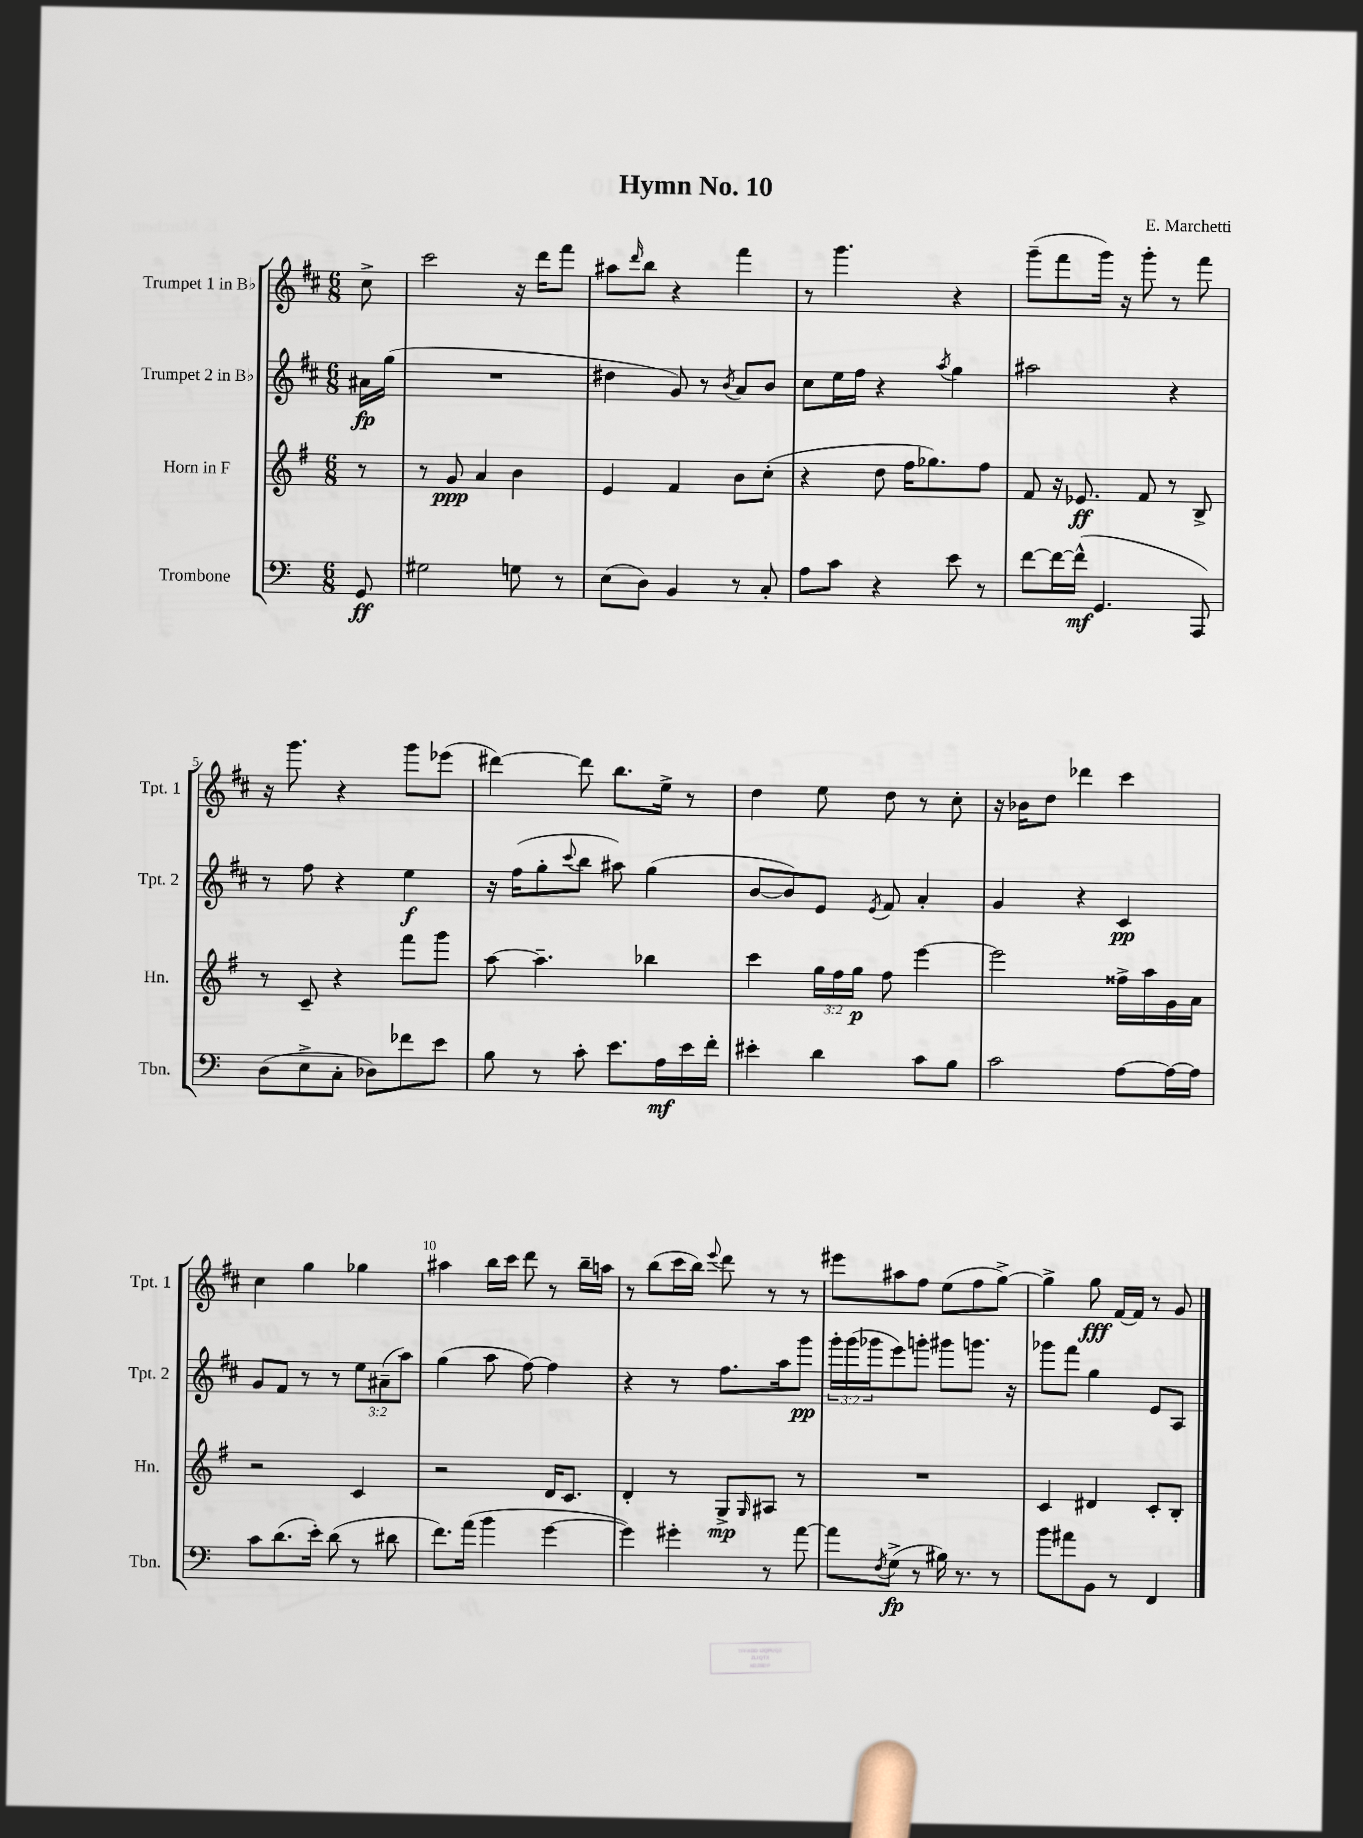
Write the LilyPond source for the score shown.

\header { title = "Hymn No. 10" composer = "E. Marchetti" }
<<
\new StaffGroup <<
\new Staff = "s0" \with { instrumentName = "Trumpet 1 in Bb" shortInstrumentName = "Tpt. 1" } {
    \clef treble \key d \major \numericTimeSignature \time 6/8 \partial 8
    cis''8-> |
    cis'''2 r16 d'''16 fis'''8 |
    ais''8 \grace { d'''16 } b''8 r4 fis'''4 |
    r8 g'''4. r4 |
    g'''8--( fis'''8 g'''16) r16 g'''8-. r8 fis'''8 |
    r16 g'''8. r4 g'''8 ees'''8( |
    dis'''4~) dis'''8 b''8. e''16-> r8 |
    d''4 e''8 d''8 r8 cis''8-. |
    r16 bes'16 d''8 des'''4 cis'''4 |
    cis''4 g''4 ges''4 |
    ais''4 b''16 cis'''16 d'''8 r8 b''16-- a''16 |
    r8 b''8( cis'''16 b''16) \appoggiatura { e'''8 } d'''8 r8 r8 |
    eis'''8 ais''8 fis''8 e''8( fis''8 g''8~->) |
    g''4-> g''8\fff fis'16~ fis'16 r8 g'8 \bar "|." |
}
\new Staff = "s1" \with { instrumentName = "Trumpet 2 in Bb" shortInstrumentName = "Tpt. 2" } {
    \clef treble \key d \major \numericTimeSignature \time 6/8 \override Staff.TupletNumber.text = #tuplet-number::calc-fraction-text \partial 8
    ais'16\fp g''16( |
    R2. |
    dis''4 g'8) r8 \acciaccatura { b'8 } a'8 b'8 |
    cis''8 e''16 fis''16 r4 \acciaccatura { a''8 } g''4 |
    ais''2 r4 |
    r8 fis''8 r4 e''4\f |
    r16 fis''16( g''8-. \appoggiatura { cis'''8 } b''8 ais''8) g''4( |
    b'8~ b'8) e'8 \acciaccatura { e'8 } fis'8 a'4-. |
    g'4 r4 cis'4\pp |
    g'8 fis'8 r8 r8 \tuplet 3/2 { e''8 ais'8--( a''8) } |
    g''4( a''8 fis''8~) fis''4 |
    r4 r8 fis''8. a''16 g'''8\pp |
    \tuplet 3/2 { g'''16-. g'''16( ges'''16 } e'''8) g'''8-. gis'''8 g'''8. r16 |
    ges'''8 fis'''8 g''4 e'8 a8 \bar "|." |
}
\new Staff = "s2" \with { instrumentName = "Horn in F" shortInstrumentName = "Hn." } {
    \clef treble \key g \major \numericTimeSignature \time 6/8 \override Staff.TupletNumber.text = #tuplet-number::calc-fraction-text \partial 8
    r8 |
    r8 g'8\ppp a'4 b'4 |
    e'4 fis'4 b'8 c''8-.( |
    r4 d''8 fis''16 ges''8.) fis''8 |
    fis'8 r16 ees'8.\ff fis'8 r8 b8-> |
    r8 c'8-- r4 fis'''8 g'''8 |
    a''8~ a''4.-- bes''4 |
    c'''4 \tuplet 3/2 { g''16 fis''16 g''16\p } fis''8 e'''4~ |
    e'''2 fisis''16-> a''16 g'16 a'16 |
    r2 c'4 |
    r2 d'16 c'8. |
    d'4-. r8 g8->\mp \grace { g16 } ais8 r8 |
    R2. |
    c'4 dis'4 c'8-. b8-. \bar "|." |
}
\new Staff = "s3" \with { instrumentName = "Trombone" shortInstrumentName = "Tbn." } {
    \clef bass \key c \major \numericTimeSignature \time 6/8 \partial 8
    g,8\ff |
    gis2 g8 r8 |
    e8( d8) b,4 r8 c8-. |
    a8 c'8 r4 e'8 r8 |
    f'8~ f'16~ f'16-^\mf( g,4. a,,8) |
    d8( e8-> c8-. des8) fes'8 e'8 |
    b8 r8 c'8-. e'8. a16\mf e'16 f'16-. |
    eis'4-. d'4 c'8 b8 |
    c'2 a8~ a16~ a16 |
    c'8 d'8.( e'16-.) d'8( r8 dis'8 |
    f'8.) a'16( b'4 g'4~ |
    g'4) gis'4-. r8 a'8~ |
    a'8 \acciaccatura { f8 } g8->\fp( r8 bis16) r8. r8 |
    b'8 ais'8 b,8 r8 f,4 \bar "|." |
}
>>
>>
\layout { \context { \Score \override BarNumber.break-visibility = ##(#f #t #t) barNumberVisibility = #(every-nth-bar-number-visible 5) } }
